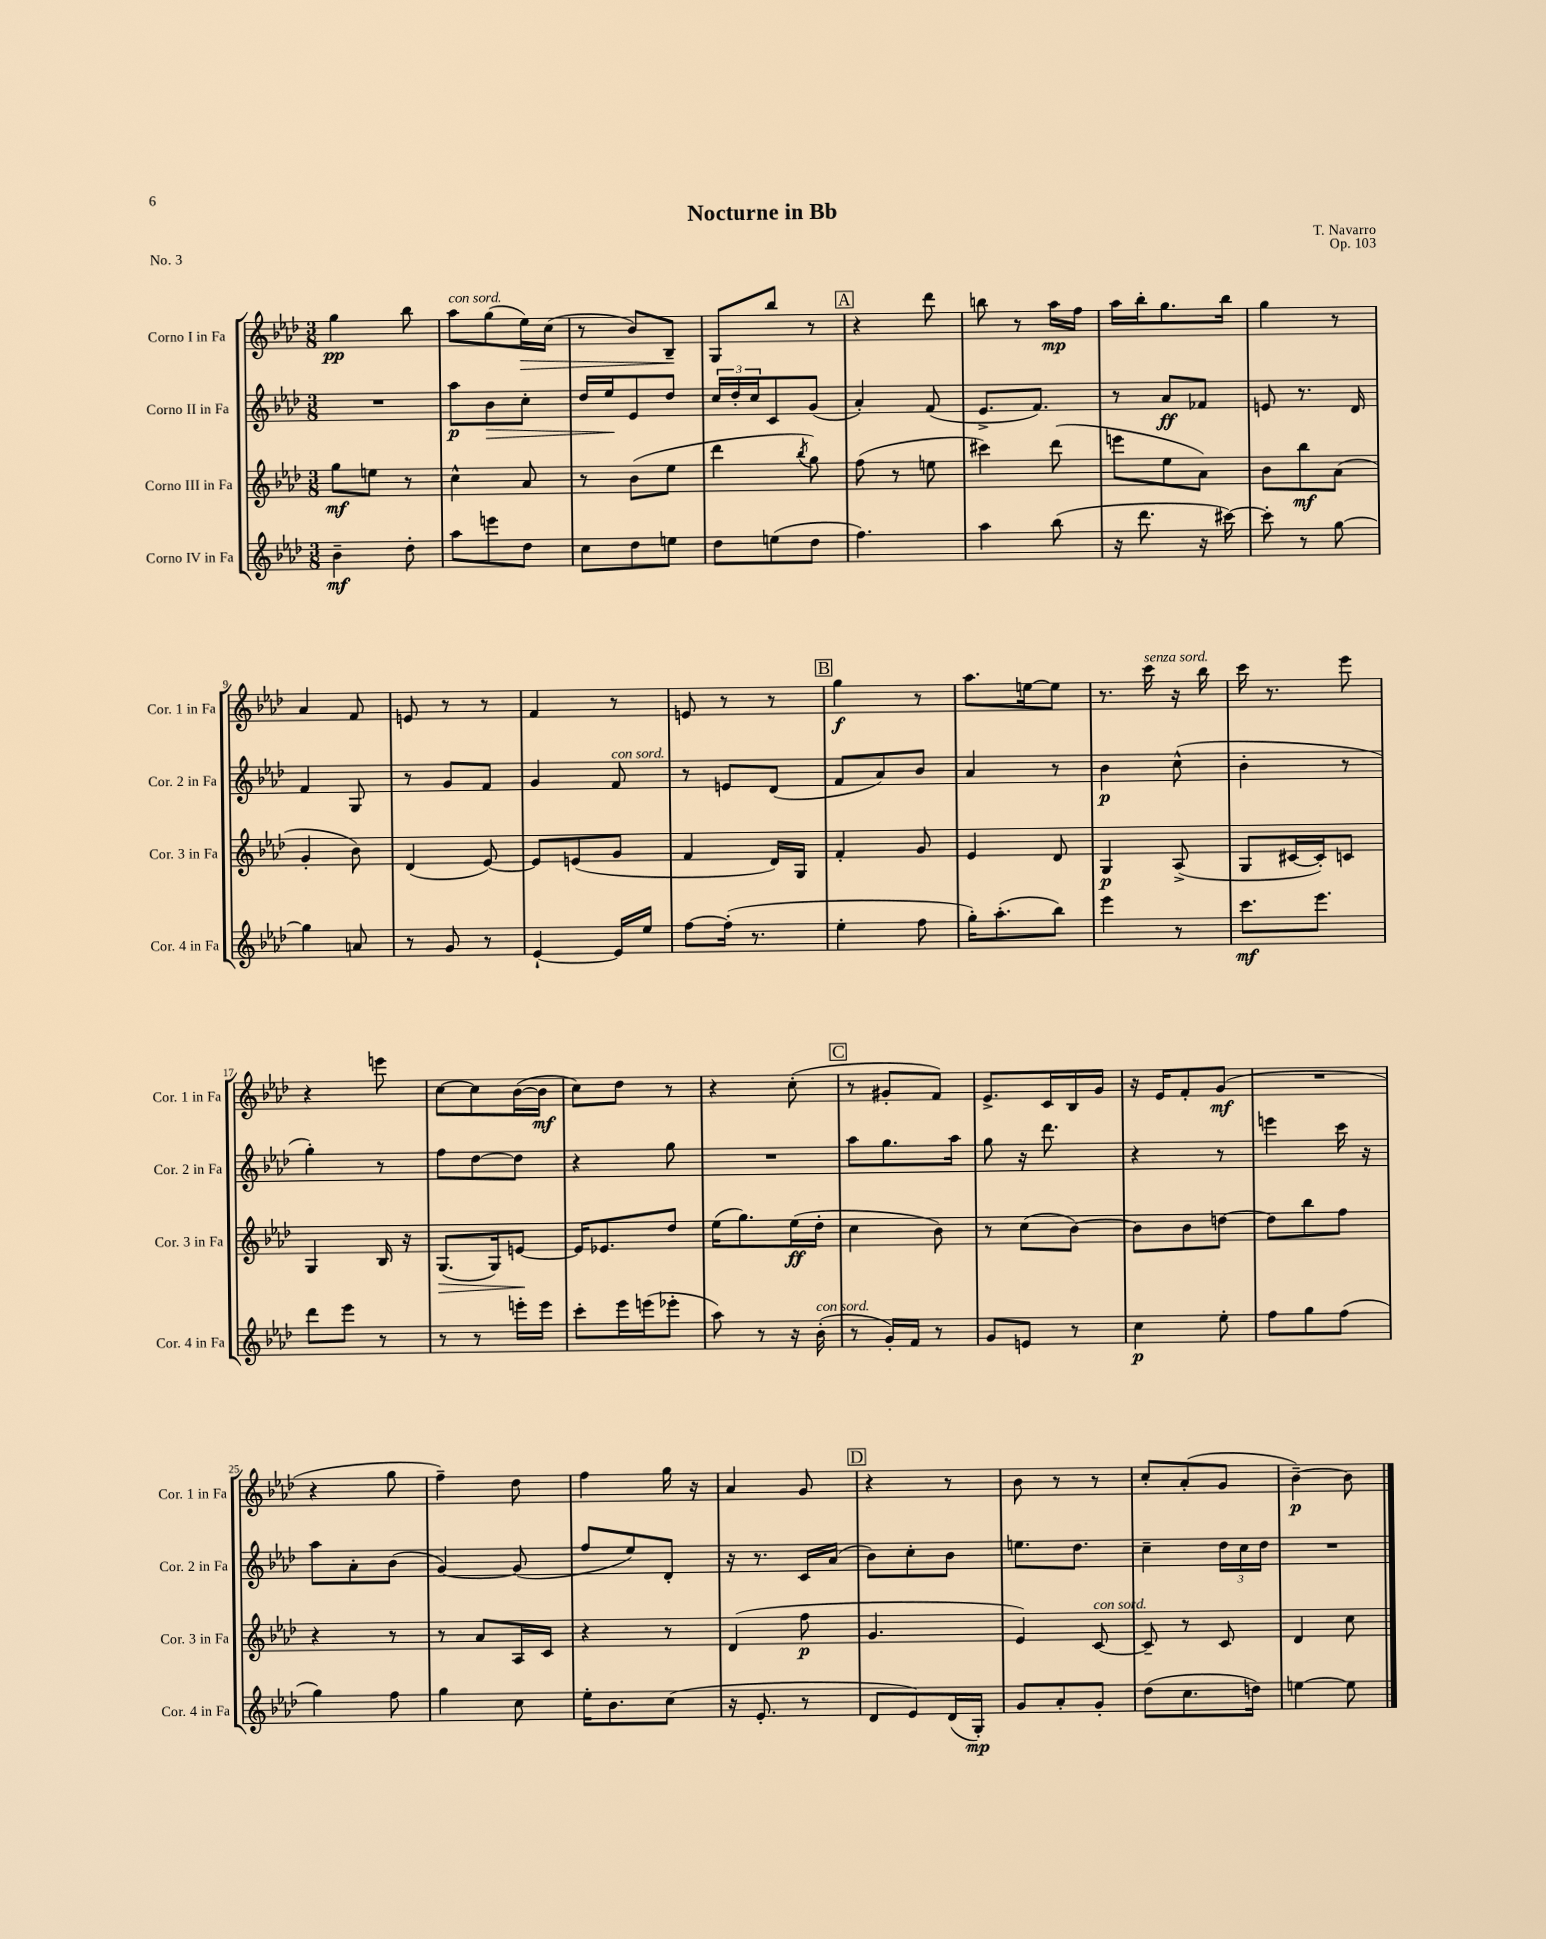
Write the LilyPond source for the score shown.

\header { title = "Nocturne in Bb" composer = "T. Navarro" opus = "Op. 103" piece = "No. 3" }
<<
\new StaffGroup <<
\new Staff = "s0" \with { instrumentName = "Corno I in Fa" shortInstrumentName = "Cor. 1 in Fa" } {
    \clef treble \key aes \major \numericTimeSignature \time 3/8
    g''4\pp bes''8 |
    aes''8^\markup { \italic "con sord." } g''8( ees''16\>) c''16( |
    r8 bes'8) bes8--\! |
    g8 bes''8 r8 |
    \mark \markup { \box "A" } r4 des'''8 |
    b''8 r8 aes''16\mp f''16 |
    aes''16 bes''16-. g''8. bes''16 |
    g''4 r8 |
    aes'4 f'8 |
    e'8 r8 r8 |
    f'4 r8 |
    e'8 r8 r8 |
    \mark \markup { \box "B" } g''4\f r8 |
    aes''8. e''16~ e''8 |
    r8. c'''16^\markup { \italic "senza sord." } r16 bes''16 |
    c'''16 r8. ees'''8 |
    r4 e'''8 |
    c''8~ c''8 bes'16~( bes'16\mf |
    c''8) des''8 r8 |
    r4 c''8-.( |
    \mark \markup { \box "C" } r8 gis'8-. f'8) |
    ees'8.-> c'16 bes16 g'16 |
    r16 ees'16 f'8-. g'8\mf( |
    R4. |
    r4 g''8 |
    f''4--) des''8 |
    f''4 g''16 r16 |
    aes'4 g'8 |
    \mark \markup { \box "D" } r4 r8 |
    bes'8 r8 r8 |
    c''8-. aes'8-.( g'8 |
    bes'4~--\p) bes'8 \bar "|." |
}
\new Staff = "s1" \with { instrumentName = "Corno II in Fa" shortInstrumentName = "Cor. 2 in Fa" } {
    \clef treble \key aes \major \numericTimeSignature \time 3/8
    R4. |
    aes''8\p bes'8\> c''8-. |
    des''16 ees''16\! ees'8 des''8 |
    \tuplet 3/2 { c''16 des''16-. c''16 } c'8 g'8( |
    \mark \markup { \box "A" } aes'4-.) f'8( |
    ees'8.-> f'8.) |
    r8 aes'8\ff fes'8 |
    e'8 r8. des'16 |
    f'4 g8 |
    r8 g'8 f'8 |
    g'4 f'8^\markup { \italic "con sord." } |
    r8 e'8 des'8( |
    \mark \markup { \box "B" } f'8 aes'8) bes'8 |
    aes'4 r8 |
    bes'4\p c''8-^( |
    bes'4-. r8 |
    g''4-.) r8 |
    f''8 des''8~ des''8 |
    r4 g''8 |
    R4. |
    \mark \markup { \box "C" } aes''8 g''8. aes''16 |
    g''8 r16 des'''8. |
    r4 r8 |
    e'''4 c'''16 r16 |
    aes''8 aes'8-. bes'8( |
    g'4~) g'8( |
    f''8 ees''8) des'8-. |
    r16 r8. c'16 aes'16( |
    \mark \markup { \box "D" } bes'8) c''8-. bes'8 |
    e''8. des''8. |
    c''4-- \tuplet 3/2 { des''16 c''16 des''16 } |
    R4. \bar "|." |
}
\new Staff = "s2" \with { instrumentName = "Corno III in Fa" shortInstrumentName = "Cor. 3 in Fa" } {
    \clef treble \key aes \major \numericTimeSignature \time 3/8
    g''8\mf e''8 r8 |
    c''4-^ aes'8 |
    r8 bes'8( ees''8 |
    des'''4 \acciaccatura { bes''8 } g''8) |
    \mark \markup { \box "A" } f''8( r8 e''8 |
    cis'''4) des'''8( |
    e'''8 ees''8 aes'8) |
    bes'8 bes''8\mf aes'8( |
    g'4-. bes'8) |
    des'4( ees'8~) |
    ees'8 e'8( g'8 |
    f'4 des'16) g16 |
    \mark \markup { \box "B" } f'4-. g'8 |
    ees'4 des'8 |
    g4\p aes8->( |
    g8 cis'16~ cis'16-.) c'8 |
    g4 bes16 r16 |
    g8.\>( g16) e'8~\! |
    e'16 ees'8. des''8 |
    ees''16( g''8.) ees''16\ff( des''16-. |
    \mark \markup { \box "C" } c''4 bes'8) |
    r8 c''8( bes'8~) |
    bes'8 bes'8 d''8~ |
    d''8 bes''8 f''8 |
    r4 r8 |
    r8 aes'8 aes16 c'16 |
    r4 r8 |
    des'4( f''8\p |
    \mark \markup { \box "D" } g'4. |
    ees'4) c'8~^\markup { \italic "con sord." } |
    c'8-- r8 c'8 |
    des'4 c''8 \bar "|." |
}
\new Staff = "s3" \with { instrumentName = "Corno IV in Fa" shortInstrumentName = "Cor. 4 in Fa" } {
    \clef treble \key aes \major \numericTimeSignature \time 3/8
    bes'4--\mf des''8-. |
    aes''8 e'''8 des''8 |
    c''8 des''8 e''8 |
    des''8 e''8( des''8 |
    \mark \markup { \box "A" } f''4.) |
    aes''4 bes''8( |
    r16 des'''8. r16 cis'''16~) |
    cis'''8-. r8 g''8~ |
    g''4 a'8 |
    r8 g'8 r8 |
    ees'4~-! ees'16 ees''16 |
    f''8~ f''16-.( r8. |
    \mark \markup { \box "B" } ees''4-. f''8 |
    g''16-.) aes''8.-.( bes''8) |
    ees'''4 r8 |
    c'''8.\mf ees'''8. |
    des'''8 ees'''8 r8 |
    r8 r8 e'''16-. e'''16 |
    c'''8-. ees'''16 e'''16( ees'''8-. |
    aes''8) r8 r16 bes'16-.^\markup { \italic "con sord." }( |
    \mark \markup { \box "C" } r8 g'16-.) f'16 r8 |
    g'8 e'8 r8 |
    c''4\p ees''8-. |
    f''8 g''8 f''8( |
    g''4) f''8 |
    g''4 c''8 |
    ees''16-. bes'8. c''8( |
    r16 ees'8.-. r8 |
    \mark \markup { \box "D" } des'8 ees'8) des'16( g16-.\mp) |
    g'8 aes'8-. g'8-. |
    des''8( c''8. d''16) |
    e''4~ e''8 \bar "|." |
}
>>
>>
